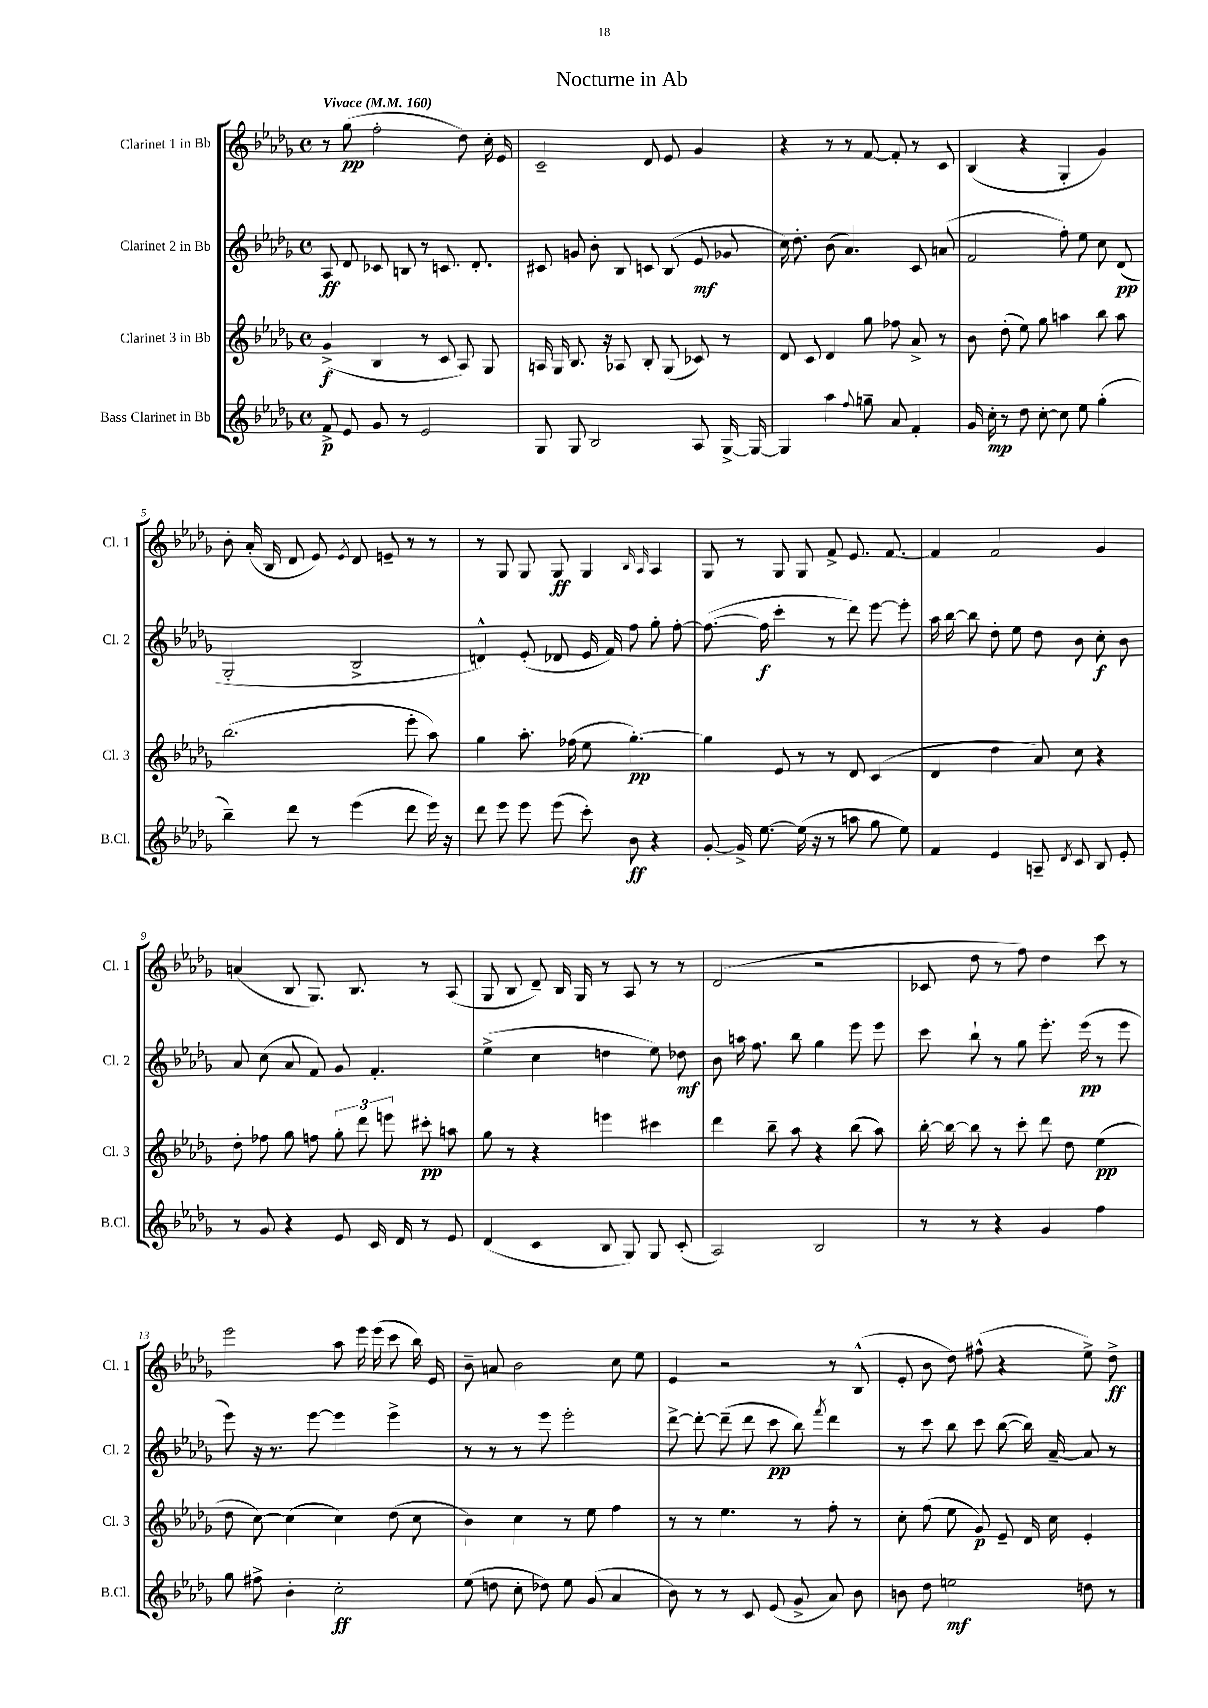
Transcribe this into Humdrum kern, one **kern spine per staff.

**kern	**kern	**kern	**kern
*staff4	*staff3	*staff2	*staff1
*clefG2	*clefG2	*clefG2	*clefG2
*k[b-e-a-d-g-]	*k[b-e-a-d-g-]	*k[b-e-a-d-g-]	*k[b-e-a-d-g-]
*M4/4	*M4/4	*M4/4	*M4/4
*met(c)	*met(c)	*met(c)	*met(c)
*MM160	*MM160	*MM160	*MM160
8f^/	(4g-^/	8A-/	8r
8e-/	.	8d-/	(8gg-\
8g-/	4B-/	8c-/	2ff'\
8r	.	8B/	.
2e-/	8r	8r	.
.	8c/	8.c/	.
.	8A-/)	.	8dd-\)
.	.	8.d-'/	.
.	8G-/	.	16cc'\
.	.	.	16e-/
=	=	=	=
8G-/	16A/	8c#/	2c~/
.	16G-/	.	.
8G-/	8.B-/	8g/	.
2B-/	.	8b-'\	.
.	16r	.	.
.	8A-/	8B-/	.
.	8B-'/	8c/	8d-/
.	(8G-/	(8B-/	8e-/
8A-/	8c-/)	8e-/	4g-/
[16G-^/	8r	8g-/	.
16G-/_	.	.	.
=	=	=	=
4G-/]	8d-/	16cc\)	4r
.	.	8.dd-'\	.
.	8c/	.	.
4aa-\	4d-/	(8b-\	8r
.	.	4.a-/)	8r
8qqff/	.	.	.
8gg~\	8gg-\	.	[8f/
8a-/	8ff-\	.	8f'/]
4f'/	8a-^/	8c/	8r
.	8r	(8a/	8c/
=	=	=	=
16g-/	8b-\	2f/	(4B-/
16cc'\	.	.	.
8r	(8dd-'\	.	.
8dd-\	8ee-\)	.	4r
[8cc'\	8gg-\	.	.
8cc\]	4aa\	8ff'\)	4G-'/
8ee-\	.	8ee-\	.
(4gg-'\	8bb-\	8cc\	4g-/)
.	8aa\	(8d-/	.
=	=	=	=
4bb-~\)	(2.bb-\	2G-'/	8b-'\
.	.	.	(16a-'/
.	.	.	16B-/
8ddd-\	.	.	8d-/
8r	.	.	8e-/)
.	.	.	8qe-/
(4eee-\	.	2B-^/	8d-/
.	.	.	8e~/
8ddd-\	8eee-'\	.	8r
16eee-\)	8aa-\)	.	8r
16r	.	.	.
=	=	=	=
8ddd-\	4gg-\	4d^^/)	8r
8eee-\	.	.	8G-/
8eee-\	8.aa-'\	(8e-'/	8G-/
(8eee-\	.	8d-/	8G-/
.	(16ff-\	.	.
8ccc'\)	8ee-\	16e-/	4G-/
.	.	16f/)	.
8b-\	[4.gg-'\)	8ff\	.
.	.	.	16qqB-/
.	.	.	16qqA-/
4r	.	8gg-'\	4A-/
.	.	[8ff'\	.
=	=	=	=
[8g-'/	4gg-\]	(8.ff\_	8G-/
16g-^/]	.	.	8r
[8.ee-\	.	16ff\]	.
.	8e-/	4ccc'\	8G-/
(16ee-\]	8r	.	8G-/
16r	.	.	.
8r	8r	8r	8f^/
8aa\	8d-/	8ddd-\)	8.e-/
8gg-\	(4c/	[8eee-\	.
.	.	.	[8.f/
8ee-\)	.	8eee-'\]	.
=	=	=	=
4f/	4d-/	16aa-\	4f/]
.	.	[16bb-\	.
.	.	8bb-\]	.
4e-/	4dd-\	8dd-'\	2f/
.	.	8ee-\	.
8A~/	8a-/)	8dd-\	.
8qd-/	.	.	.
8c/	8cc\	8b-\	.
8B-/	4r	8cc'\	4g-/
8e-'/	.	8b-\	.
=	=	=	=
8r	8dd-'\	8a-/	(4a/
8g-/	8ff-\	(8cc\	.
4r	8gg-\	8a-/	8B-/
.	8ff\	8f/)	8.G-/)
8e-/	12gg-'\	8g-/	.
.	.	.	8.B-/
.	12ddd-\	.	.
16c/	.	4.f'/	.
.	12eee\	.	.
16d-/	.	.	.
8r	8ccc#'\	.	8r
8e-/	8aa\	.	(8A-/
=	=	=	=
(4d-/	8gg-\	(4ee-^\	8G-/
.	8r	.	8B-/
4c/	4r	4cc\	8d-~/)
.	.	.	16B-/
.	.	.	16G-/
8B-/	4eee\	4dd\	8r
8G-/)	.	.	8A-/
8G-/	4ccc#\	8ee-\)	8r
(8c'/	.	8dd-\	8r
=	=	=	=
2A-/)	4ddd-\	8b-\	(2d-/
.	.	16aa\	.
.	.	8.ff\	.
.	8bb-~\	.	.
.	8aa-\	8bb-\	.
2B-/	4r	4gg-\	2r
.	(8bb-\	8eee-\	.
.	8aa-\)	8eee-\	.
=	=	=	=
8r	[16bb-'\	8ccc\	8c-/
.	16bb-\_	.	.
8r	8bb-\]	8bb-`\	8dd-\
4r	8r	8r	8r
.	8ccc'\	8gg-\	8ff\)
4g-/	8ddd-\	8.eee-'\	4dd-\
.	8dd-\	.	.
.	.	(16eee-\	.
4ff\	(4ee-\	8r	8ccc\
.	.	8eee-\	8r
=	=	=	=
8gg-\	8dd-\	8eee-\)	2eee-\
8ff#^\	[8cc\)	16r	.
.	.	8.r	.
4b-'\	(4cc\]	.	.
.	.	[8eee-\	.
2cc'\	4cc\)	4eee-\]	8aa-\
.	.	.	16eee-\
.	.	.	(16eee-\
.	(8dd-\	4eee-^\	8ccc\
.	8cc\	.	16bb-\)
.	.	.	16e-/
=	=	=	=
(8ee-\	4b-\)	8r	8b-~\
8dd\	.	8r	8a/
8cc'\	4cc\	8r	2b-\
8dd-\)	.	8eee-\	.
8ee-\	8r	2eee-'\	.
(8g-/	8ee-\	.	.
4a-/	4ff\	.	8cc\
.	.	.	8ee-\
=	=	=	=
8b-\)	8r	[8ddd-^\	4e-/
8r	8r	8ddd-'\_	.
8r	4.ee-\	(8ddd-~\]	2r
8c/	.	8ddd-\	.
(8e-/	.	8ccc\	.
8g-^/	8r	8bb-\)	.
.	.	8qfff/	.
8a-/)	8ff'\	4ddd-\	8r
8b-\	8r	.	(8B-^^/
=	=	=	=
8b\	8cc'\	8r	8e-'/
8dd-\	(8ff\	8ccc\	8b-\
2ee\	8ee-\	8bb-\	8dd-\)
.	8g-/)	8ccc\	(8ff#^^\
.	8e-~/	([8bb-\	4r
.	16d-/	16bb-\])	.
.	16cc\	[16a-~/	.
8dd\	4e-'/	8a-/]	8ee-^\)
8r	.	8r	8dd-^\
==	==	==	==
*-	*-	*-	*-
